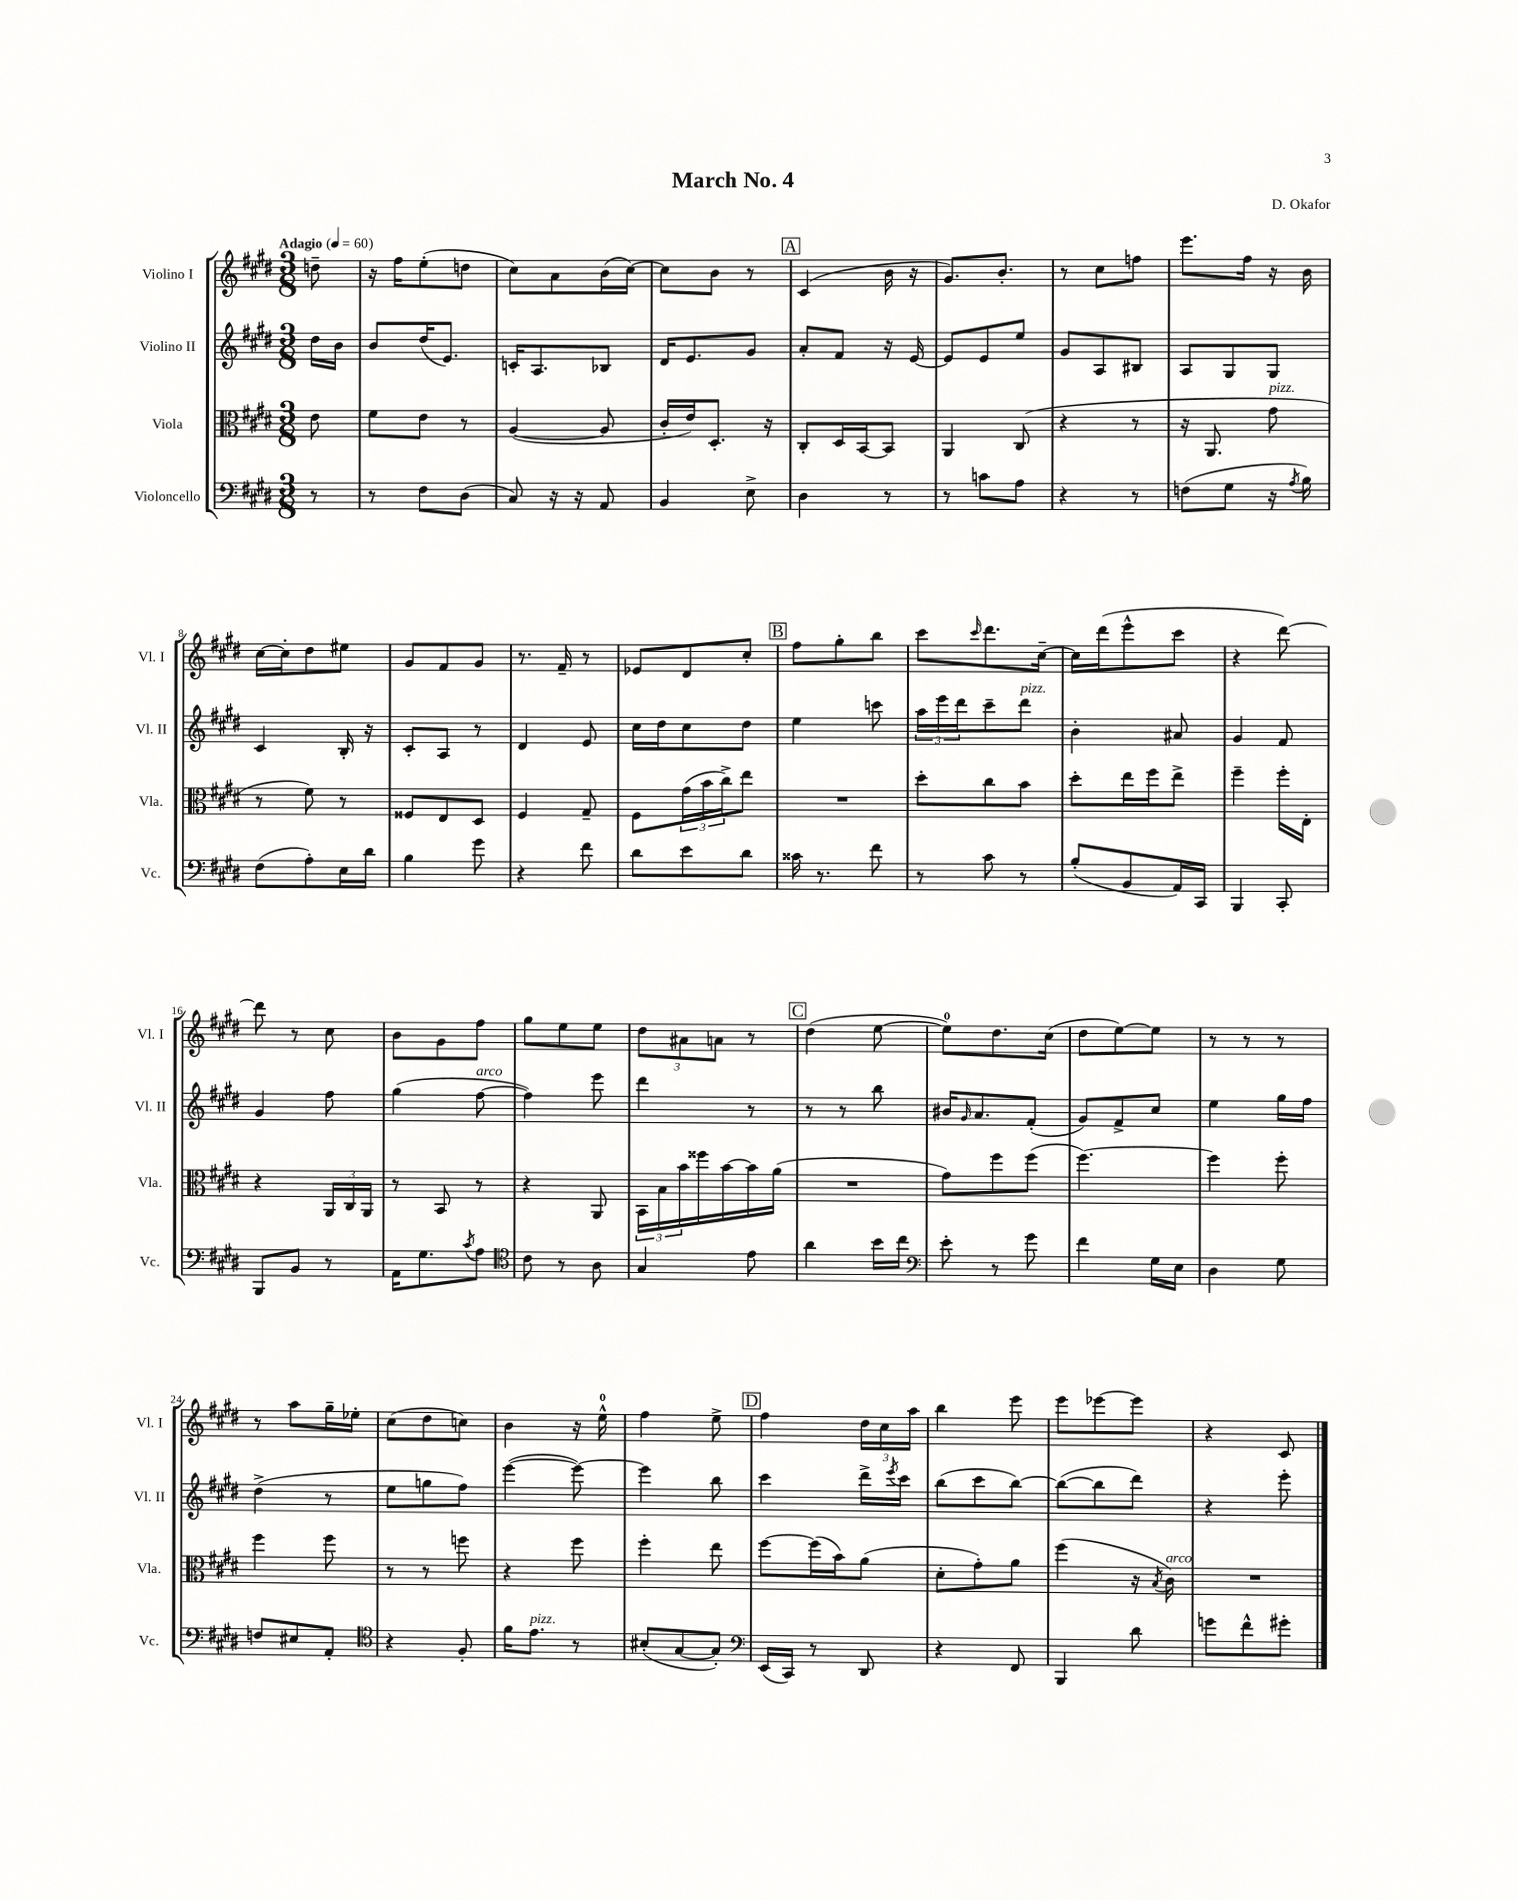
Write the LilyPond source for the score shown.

\header { title = "March No. 4" composer = "D. Okafor" }
<<
\new StaffGroup <<
\new Staff = "s0" \with { instrumentName = "Violino I" shortInstrumentName = "Vl. I" } {
    \clef treble \key e \major \numericTimeSignature \time 3/8 \partial 8 \tempo "Adagio" 4 = 60
    d''8-- |
    r16 fis''16 e''8-.( d''8 |
    cis''8) a'8 b'16( cis''16~) |
    cis''8 b'8 r8 |
    \mark \markup { \box "A" } cis'4( b'16 r16 |
    gis'8.) b'8.-. |
    r8 cis''8 f''8 |
    e'''8. fis''16 r16 b'16 |
    cis''16~ cis''16-. dis''8 eis''8 |
    gis'8 fis'8 gis'8 |
    r8. fis'16-- r8 |
    ees'8 dis'8 cis''8-. |
    \mark \markup { \box "B" } fis''8 gis''8-. b''8 |
    cis'''8 \grace { cis'''16 } dis'''8. cis''16~-- |
    cis''16 dis'''16( e'''8-^ cis'''8 |
    r4 dis'''8~) |
    dis'''8 r8 cis''8 |
    b'8 gis'8 fis''8 |
    gis''8 e''8 e''8 |
    \tuplet 3/2 { dis''8 ais'8 a'8 } r8 |
    \mark \markup { \box "C" } dis''4( e''8~ |
    e''8-0) dis''8. cis''16( |
    dis''8 e''8~) e''8 |
    r8 r8 r8 |
    r8 a''8 gis''16-- ees''16-. |
    cis''8( dis''8 c''8) |
    b'4 r16 e''16-0-^ |
    fis''4 e''8-> |
    \mark \markup { \box "D" } fis''4 \tuplet 3/2 { dis''16 cis''16 a''16 } |
    b''4 e'''8 |
    e'''8 ees'''8~ ees'''8 |
    r4 cis'8 \bar "|." |
}
\new Staff = "s1" \with { instrumentName = "Violino II" shortInstrumentName = "Vl. II" } {
    \clef treble \key e \major \numericTimeSignature \time 3/8 \partial 8
    dis''16 b'16 |
    b'8 dis''16( e'8.) |
    c'16-. a8. bes8 |
    dis'16 e'8. gis'8 |
    \mark \markup { \box "A" } a'8-. fis'8 r16 e'16~ |
    e'8 e'8 e''8 |
    gis'8 a8 bis8 |
    a8 gis8 gis8 |
    cis'4 b16-. r16 |
    cis'8-. a8 r8 |
    dis'4 e'8 |
    cis''16 dis''16 cis''8 dis''8 |
    \mark \markup { \box "B" } e''4 c'''8 |
    \tuplet 3/2 { a''16 e'''16 dis'''16 } cis'''8-- dis'''8^\markup { \italic "pizz." } |
    b'4-. ais'8 |
    gis'4 fis'8 |
    gis'4 fis''8 |
    gis''4( fis''8~^\markup { \italic "arco" } |
    fis''4) e'''8 |
    dis'''4 r8 |
    \mark \markup { \box "C" } r8 r8 b''8 |
    bis'16 \grace { gis'16 } a'8. fis'8-.( |
    gis'8) fis'8-> cis''8 |
    e''4 gis''16 fis''16 |
    dis''4->( r8 |
    e''8 g''8 fis''8) |
    e'''4~( e'''8~) |
    e'''4 b''8 |
    \mark \markup { \box "D" } cis'''4 dis'''16-> \acciaccatura { e'''8 } cis'''16 |
    b''8( cis'''8 b''8~) |
    b''8~( b''8 dis'''8) |
    r4 e'''8-. \bar "|." |
}
\new Staff = "s2" \with { instrumentName = "Viola" shortInstrumentName = "Vla." } {
    \clef alto \key e \major \numericTimeSignature \time 3/8 \partial 8
    e'8 |
    fis'8 e'8 r8 |
    a4~( a8 |
    cis'16-. e'16) dis8.-. r16 |
    \mark \markup { \box "A" } cis8-. dis16 b,16~ b,8 |
    a,4 cis8( |
    r4 r8 |
    r16 a,8. gis'8^\markup { \italic "pizz." } |
    r8 fis'8) r8 |
    fisis8 e8 dis8 |
    fis4 gis8-- |
    fis8 \tuplet 3/2 { gis'16( b'16 cis''16->) } e''8 |
    \mark \markup { \box "B" } R4. |
    dis''8-. cis''8 b'8 |
    dis''8-. e''16 fis''16 e''8-> |
    fis''4-- fis''16-. e16-. |
    r4 \tuplet 3/2 { a,16 cis16 a,16 } |
    r8 b,8 r8 |
    r4 a,8 |
    \tuplet 3/2 { b,16 b16 b'16 } fisis''16 b'16~ b'16 a'16( |
    \mark \markup { \box "C" } R4. |
    gis'8) fis''8 fis''8( |
    fis''4.~) |
    fis''4 fis''8-. |
    fis''4 fis''8 |
    r8 r8 f''8 |
    r4 fis''8 |
    fis''4-. e''8 |
    \mark \markup { \box "D" } fis''8~ fis''16( b'16) a'8( |
    dis'8-. gis'8-.) a'8 |
    fis''4( r16 \acciaccatura { b8 } cis'16^\markup { \italic "arco" }) |
    R4. \bar "|." |
}
\new Staff = "s3" \with { instrumentName = "Violoncello" shortInstrumentName = "Vc." } {
    \clef bass \key e \major \numericTimeSignature \time 3/8 \partial 8
    r8 |
    r8 fis8 dis8( |
    cis8) r16 r16 a,8 |
    b,4 e8-> |
    \mark \markup { \box "A" } dis4 r8 |
    r8 c'8 a8 |
    r4 r8 |
    f8( gis8 r16 \acciaccatura { a8 } b16) |
    fis8( a8-.) e16 dis'16 |
    b4 gis'8 |
    r4 fis'8 |
    dis'8 e'8 dis'8 |
    \mark \markup { \box "B" } cisis'16 r8. fis'8 |
    r8 cis'8 r8 |
    b8-.( b,8 a,16) cis,16 |
    b,,4 cis,8-. |
    b,,8 b,8 r8 |
    a,16 gis8. \acciaccatura { cis'8 } a8 |
    \clef tenor cis'8 r8 a8 |
    gis4 e'8 |
    \mark \markup { \box "C" } a'4 b'16 cis''16 |
    \clef bass e'8-. r8 gis'8 |
    fis'4 gis16 e16 |
    dis4 gis8 |
    f8 eis8 a,8-. |
    \clef tenor r4 fis8-. |
    fis'16 e'8.^\markup { \italic "pizz." } r8 |
    bis8-.( gis8~ gis8-.) |
    \mark \markup { \box "D" } \clef bass e,16( cis,16) r8 dis,8 |
    r4 fis,8 |
    b,,4 dis'8 |
    g'8 fis'8-^ gis'8-. \bar "|." |
}
>>
>>
